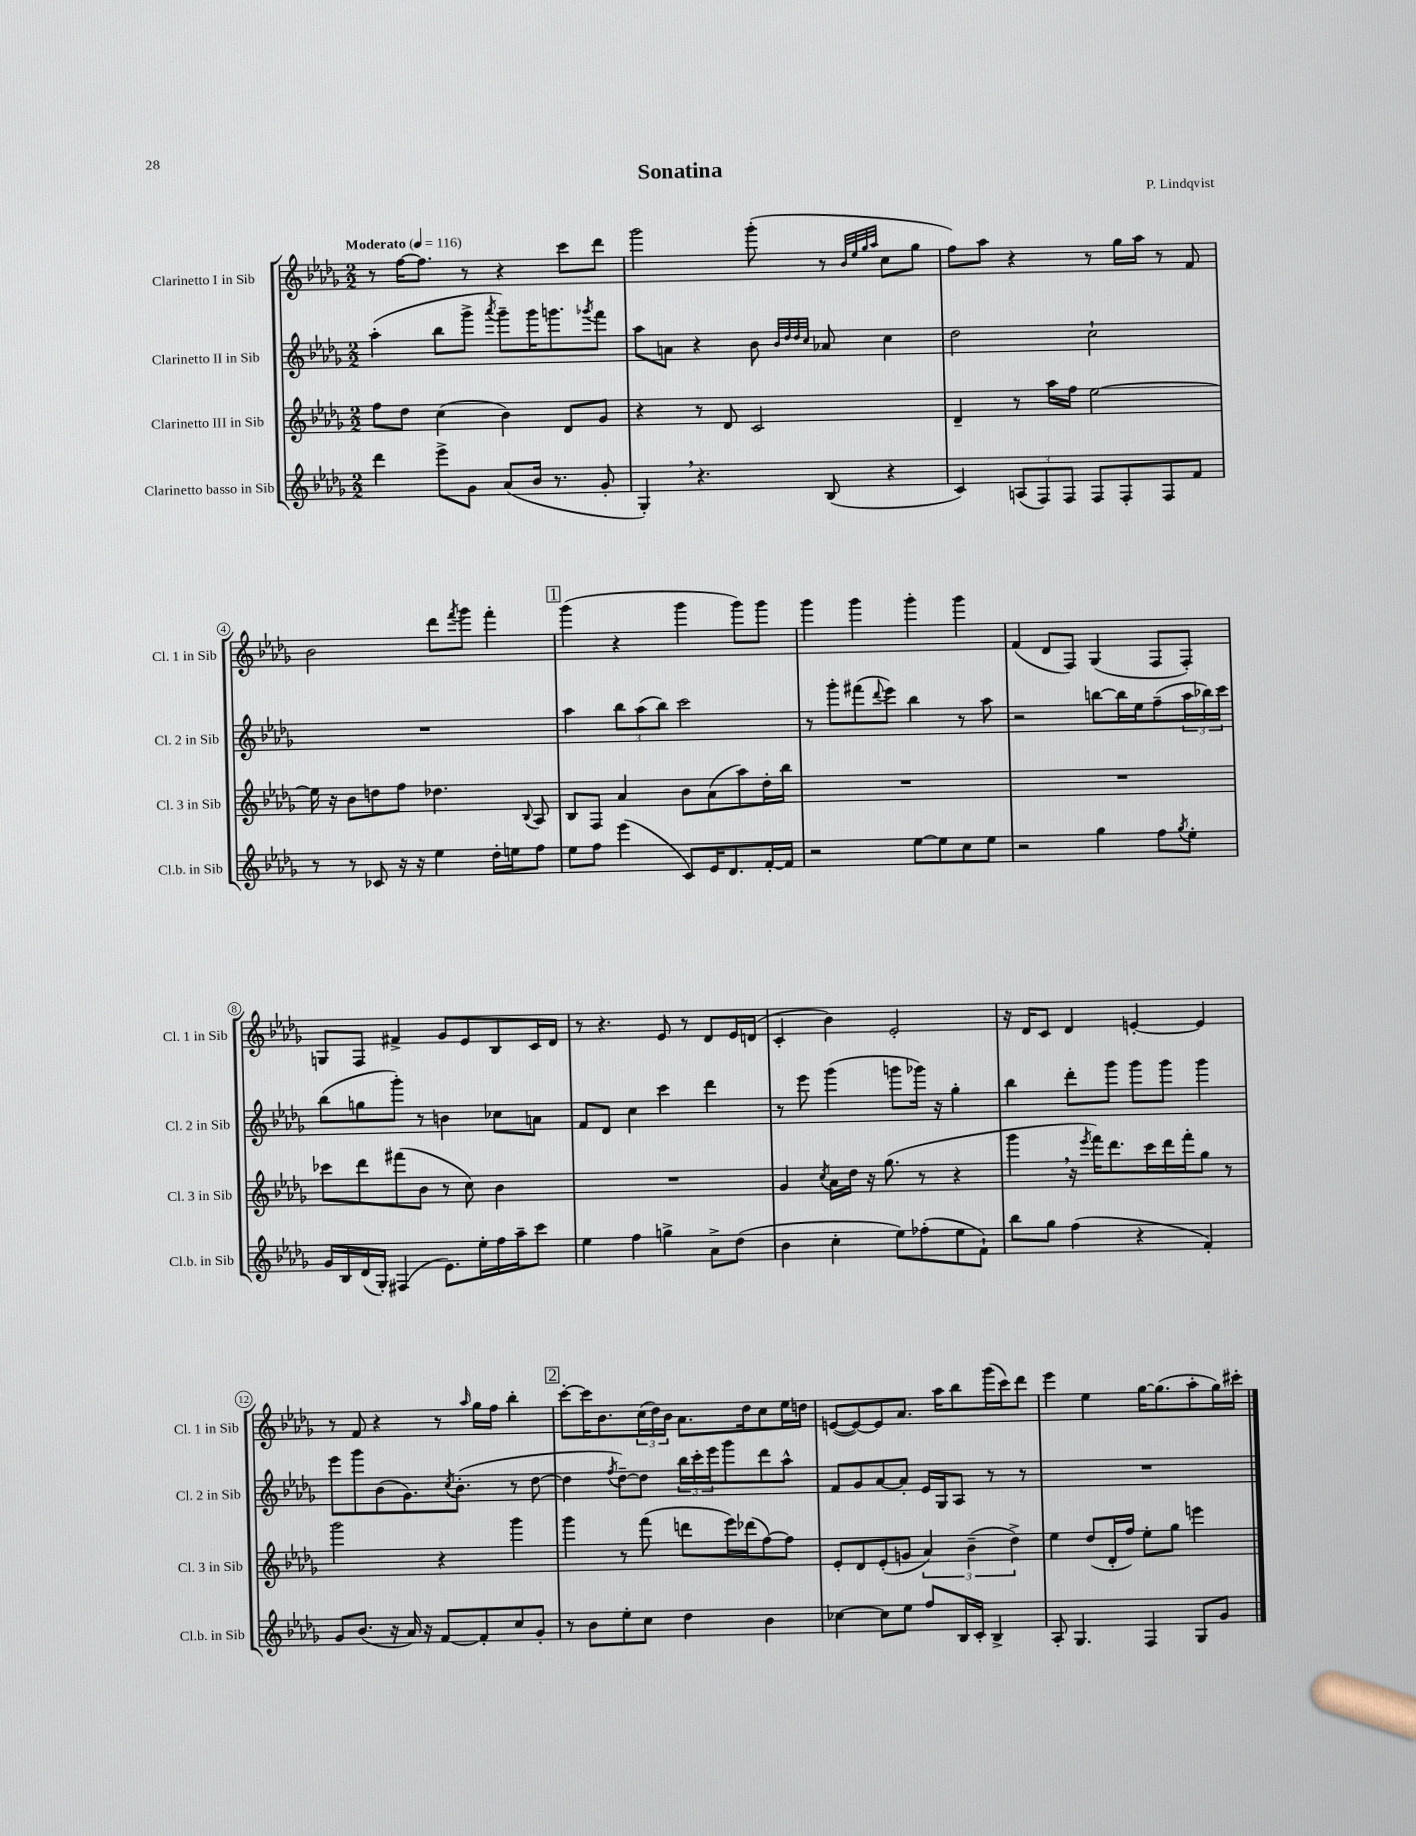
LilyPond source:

\header { title = "Sonatina" composer = "P. Lindqvist" }
<<
\new StaffGroup <<
\new Staff = "s0" \with { instrumentName = "Clarinetto I in Sib" shortInstrumentName = "Cl. 1 in Sib" } {
    \clef treble \key des \major \numericTimeSignature \time 2/2 \tempo "Moderato" 4 = 116
    r8 f''16~ f''8. r8 r4 c'''8 des'''8 |
    ges'''2 ges'''8-.( r8 \grace { bes'32 ees''32 ges''32 aes''32 } c''8 ges''8 |
    f''8) aes''8 r4 r8 ges''16 aes''16 r8 f'8 |
    bes'2 des'''8 \acciaccatura { f'''8 } ges'''8 f'''4-. |
    \mark \markup { \box "1" } ges'''4( r4 ges'''4 ges'''8) ges'''8 |
    ges'''4 ges'''4 ges'''4-. ges'''4 |
    f'4( des'8 f8) ges4( f8 f8-.) |
    g8 f8 fis'4-> ges'8 ees'8 bes8 c'16 des'16 |
    r8 r4. ees'8 r8 des'8 ees'16 d'16( |
    c'4-. bes'4) ees'2-. |
    r16 des'16 c'8 des'4 e'4~-. e'4 |
    r8 f'8 r4 r8 \grace { aes''16 } ges''16 f''16 bes''4-. |
    \mark \markup { \box "2" } c'''8~-. c'''16 bes'8. \tuplet 3/2 { c''16( des''16) bes'16 } aes'8. des''16 c''8 ees''16 d''16 |
    e'8~( e'8~) e'8 aes'8. aes''16 bes''8 ges'''16( c'''16) des'''8 |
    ees'''4 ees''4 ges''16~ ges''8.( aes''8-. ges''16) cis'''16-. \bar "|." |
}
\new Staff = "s1" \with { instrumentName = "Clarinetto II in Sib" shortInstrumentName = "Cl. 2 in Sib" } {
    \clef treble \key des \major \numericTimeSignature \time 2/2
    aes''4-.( bes''8 ges'''8-> \acciaccatura { aes'''8 } ges'''8--) ges'''16 g'''8. \acciaccatura { ges'''8 } f'''8 |
    aes''8 a'8 r4 bes'8 \grace { bes'32 des''32 des''32 c''32 } aes'8 c''4 |
    des''2 c''2-! |
    R1 |
    \mark \markup { \box "1" } aes''4 \tuplet 3/2 { bes''8 aes''8( bes''8) } c'''2 |
    r8 ges'''8-. fis'''8( \appoggiatura { des'''8 } ees'''8) bes''4 r8 aes''8 |
    r2 b''8~ b''16 ees''16 f''8--( \tuplet 3/2 { aes''16 bes''16) c'''16 } |
    bes''8( g''8 ges'''8-.) r8 b'4 ces''8 a'8 |
    f'8 des'8 c''4 c'''4 des'''4 |
    r8 ees'''8 ges'''4( g'''8 ges'''16) r16 ges''4-. |
    bes''4 des'''8-. ges'''8 ges'''8 ges'''8 ges'''4 |
    ees'''8 ges'''8 bes'8( ges'8.) \acciaccatura { c''8 } bes'8.-.( r8 des''8~ |
    \mark \markup { \box "2" } des''4 \acciaccatura { f''8 } des''8~--) des''8 \tuplet 3/2 { bes''16 c'''16-. ees'''16 } ges'''8 des'''8 aes''8-^ |
    f'8 ges'8 aes'8~ aes'8-. ees'16 ges16 aes8 r8 r8 |
    R1 \bar "|." |
}
\new Staff = "s2" \with { instrumentName = "Clarinetto III in Sib" shortInstrumentName = "Cl. 3 in Sib" } {
    \clef treble \key des \major \numericTimeSignature \time 2/2
    f''8 des''8 c''4( bes'4) des'8 ges'8 |
    r4 r8 des'8 c'2 |
    des'4-- r8 aes''16 f''16 ees''2~ |
    ees''16 r16 bes'8 d''8 f''8 des''4. \appoggiatura { bes8 } aes8 |
    \mark \markup { \box "1" } bes8 f8 aes'4 bes'8 aes'8( aes''8) des''16-. bes''16 |
    R1 |
    R1 |
    ces'''8 des'''8 fis'''8( bes'8 r8 c''8) bes'4 |
    R1 |
    ges'4 \acciaccatura { c''8 } aes'16 des''16 r16 ges''8.( r8 r4 |
    ges'''4 \breathe r16 \acciaccatura { ees'''8 } f'''16) des'''8. c'''16 des'''16 f'''16-. ges''8 r8 |
    ges'''2 r4 ges'''4 |
    \mark \markup { \box "2" } ges'''4 r8 f'''8( d'''8 ees'''16) des'''16( f''8~) f''8 |
    ees'8-. des'8 ees'8-.( g'8 \tuplet 3/2 { aes'4) bes'4--( des''4->) } |
    ees''4 des''8( des'16-. f''16) ees''8-. ges''8 e'''4 \bar "|." |
}
\new Staff = "s3" \with { instrumentName = "Clarinetto basso in Sib" shortInstrumentName = "Cl.b. in Sib" } {
    \clef treble \key des \major \numericTimeSignature \time 2/2
    des'''4 ees'''8-> ges'8 aes'8( bes'16 r8. ges'8-. |
    ges4-.) \breathe r4. bes8( r4 |
    c'4) \tuplet 3/2 { a8( f8) f8 } f8 f8-. f8 f'8 |
    r8 r8 ces'8 r16 r16 ees''4 des''16-. e''16 f''8 |
    \mark \markup { \box "1" } ees''8 f''8 ees'''4( c'8) ees'16 des'8. f'16~-. f'16 |
    r2 ees''8~ ees''8 c''8 ees''8 |
    r2 ges''4 f''8 \acciaccatura { ges''8 } ees''8-. |
    ges'16 bes16 des'16( ges16-.) fis4( ees'8.) ees''16-. f''16 aes''16-- c'''8 |
    ees''4 f''4 g''4-> aes'8-> des''8( |
    bes'4 c''4-. ees''8) fes''8-.( ees''8 f'8-!) |
    bes''8 ges''8 f''4( r4 f'4-.) |
    ges'8 bes'8.( r16 aes'16) r16 f'8~ f'8-. c''8 ges'8-. |
    \mark \markup { \box "2" } r8 bes'8 ees''8-. c''8 des''4 bes'4 |
    ces''4~ ces''8 ees''8 f''8 bes16 c'16-. bes4-> |
    aes8-. ges4. f4 ges8 ges'8 \bar "|." |
}
>>
>>
\layout { \context { \Score \override BarNumber.stencil = #(make-stencil-circler 0.1 0.3 ly:text-interface::print) } }
